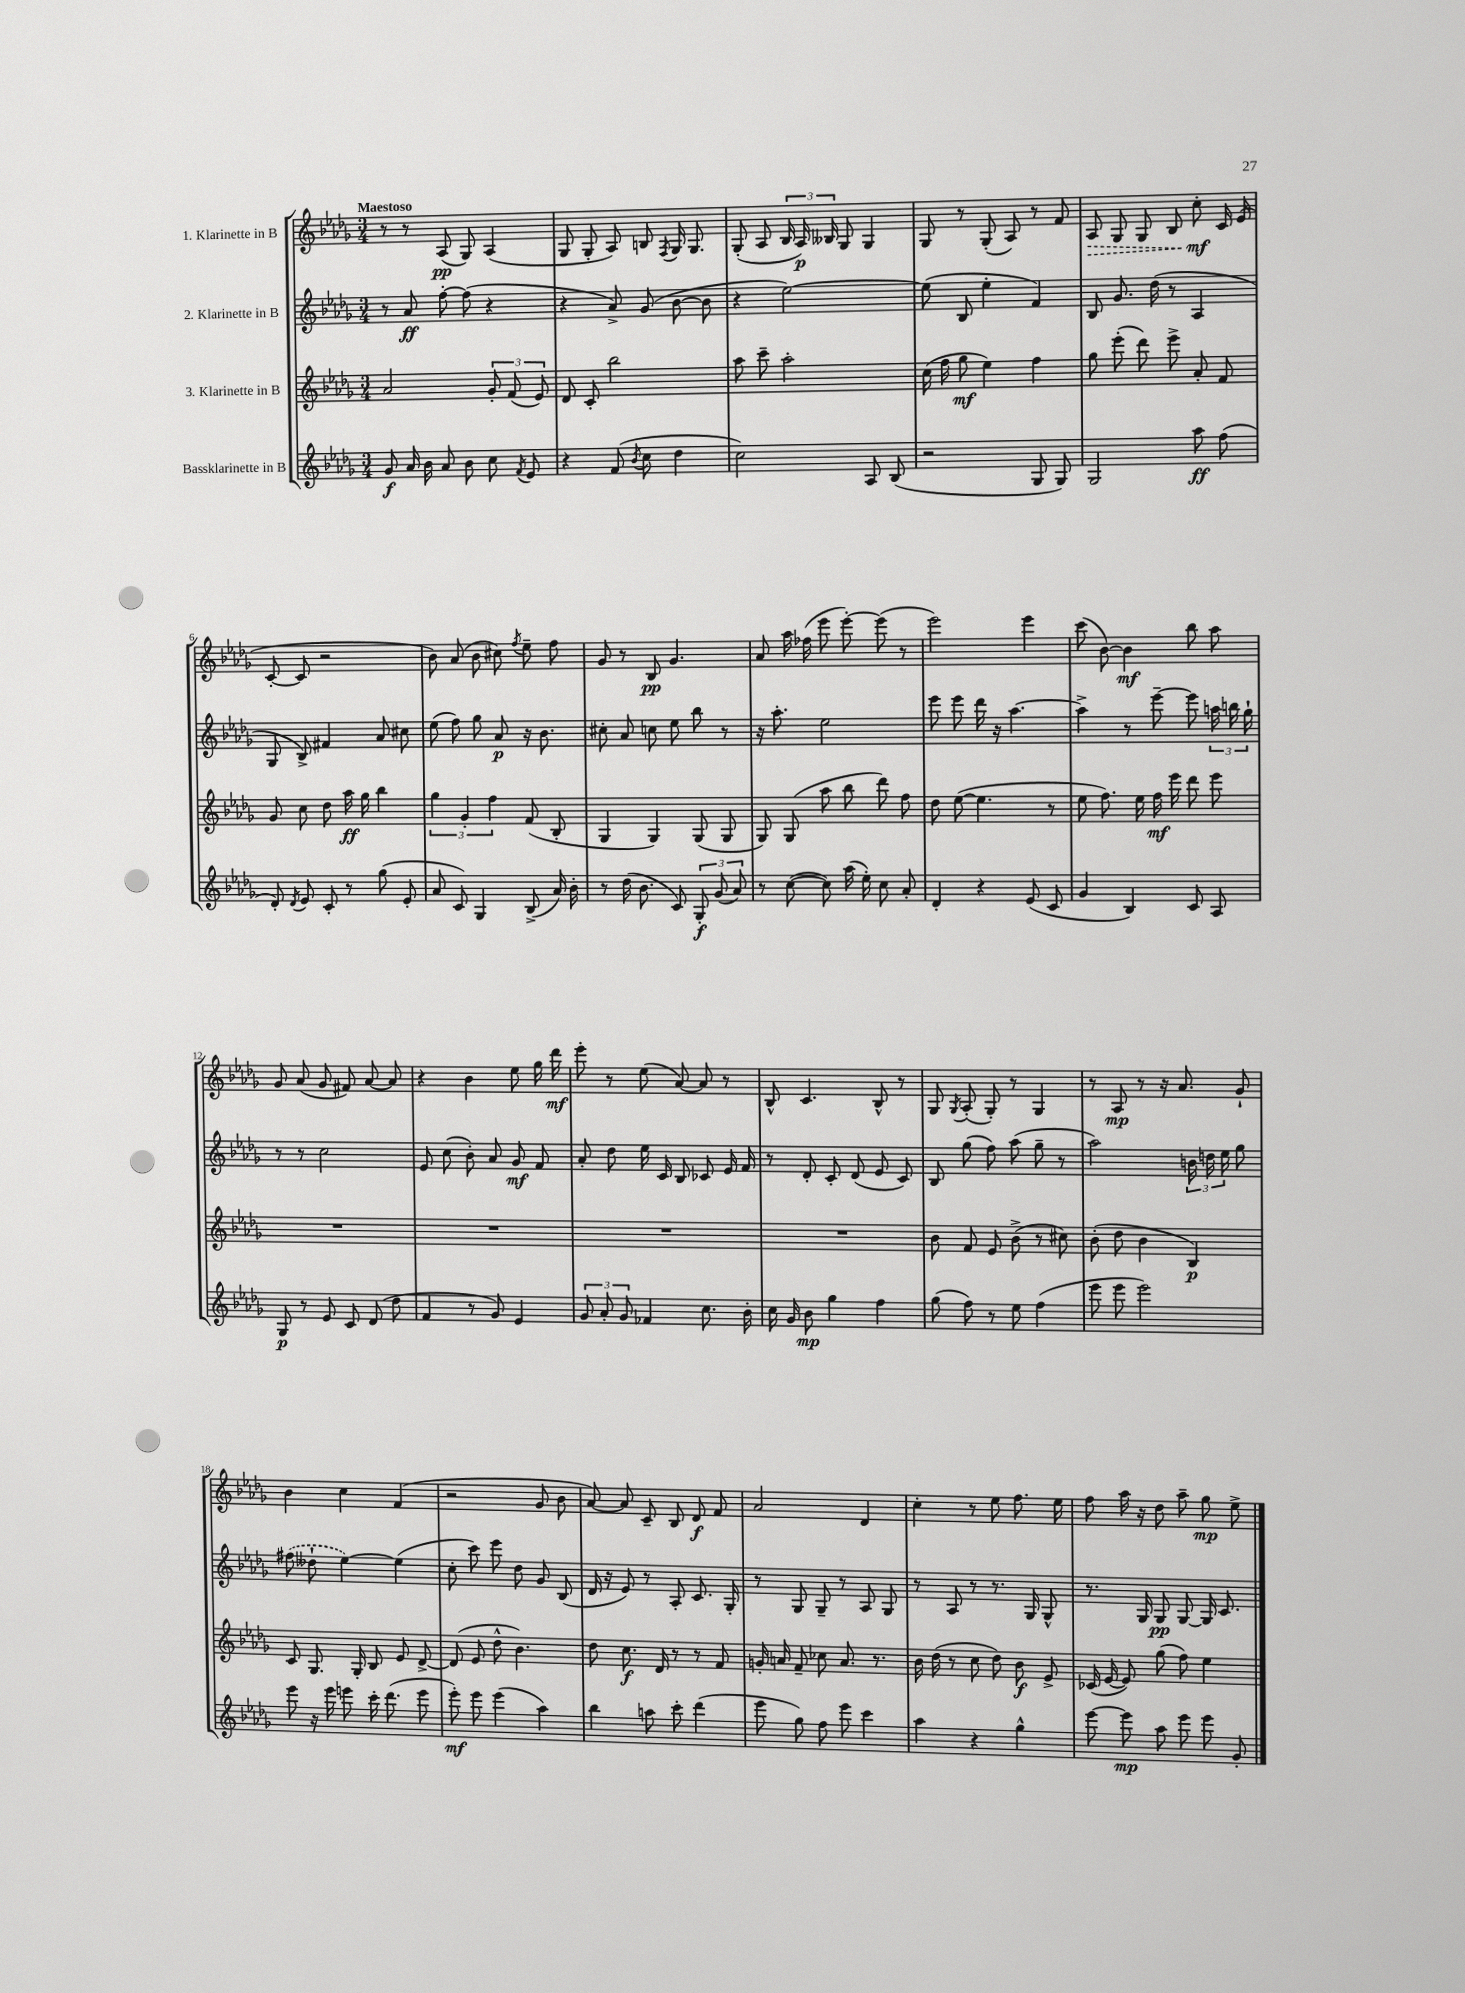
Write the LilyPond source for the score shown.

<<
\new StaffGroup <<
\new Staff = "s0" \with { instrumentName = "1. Klarinette in B" } {
    \clef treble \key des \major \numericTimeSignature \time 3/4 \tempo "Maestoso"
    \autoBeamOff r8 r8 aes8\pp( ges8) aes4( |
    ges8 ges8-. aes8) b8 \acciaccatura { f8 } ges16 ges8. |
    ges8-.( aes8 \tuplet 3/2 { bes16 aes16\p) beses16 } ges8 ges4 |
    ges8 r8 ges8-.( aes8) r8 f'8 |
    \once \override Hairpin.style = #'dashed-line aes8\> ges8 ges8 bes8 c''8-.\mf\! c'16 ees'16( |
    c'8~-. c'8 r2 |
    bes'8) aes'8( bes'8 cis''8) \acciaccatura { f''8 } ees''8-- f''8 |
    ges'8 r8 bes8\pp ges'4. |
    aes'8 aes''16 fes''16( ees'''8 ees'''8~-.) ees'''8( r8 |
    ees'''2) ees'''4 |
    c'''8( bes'8~) bes'4\mf bes''8 aes''8 |
    ges'8 aes'8( ges'8 fis'8) aes'8~ aes'8 |
    r4 bes'4 ees''8 ges''16 des'''16\mf |
    ees'''8-. r8 ees''8( aes'8~) aes'8 r8 |
    bes8-^ c'4. bes8-^ r8 |
    ges8 \acciaccatura { ges8 } aes8-.( ges8-.) r8 ges4 |
    r8 aes8\mp r8 r16 aes'8. ges'8-! |
    bes'4 c''4 f'4( |
    r2 ges'8 bes'8 |
    aes'8~) aes'8 c'8-- bes8 des'8\f f'8 |
    aes'2 des'4 |
    c''4-. r8 ees''8 f''8. ees''16 |
    f''8 aes''16 r16 des''8 aes''8-- ges''8\mp ees''8-> \bar "|." |
}
\new Staff = "s1" \with { instrumentName = "2. Klarinette in B" } {
    \clef treble \key des \major \numericTimeSignature \time 3/4
    \autoBeamOff r8 aes'8\ff f''8~-. f''8( r4 |
    r4 aes'8->) ges'8( bes'8~ bes'8 |
    r4 ees''2~) |
    ees''8( bes8 ees''4-. f'4) |
    bes8 ges'8. des''16( r8 aes4 |
    ges8 bes8->) fis'4 aes'8 cis''8 |
    ees''8( f''8) ges''8 aes'8\p r16 bes'8. |
    cis''8-. aes'8 c''8 ees''8 bes''8 r8 |
    r16 aes''8.-. ees''2 |
    ees'''8 ees'''8 des'''16 r16 aes''4.~ |
    aes''4-> r8 ees'''8~-- ees'''8 \tuplet 3/2 { a''16 b''16 ges''16-! } |
    r8 r8 c''2 |
    ees'8 c''8( bes'8-.) aes'8 ges'8\mf f'8 |
    aes'8-. des''8 ees''16 c'16 bes8 ces'8 ees'16 f'16 |
    r8 des'8-. c'8-. des'8( ees'8 c'8) |
    bes8 ges''8( f''8) aes''8( ges''8-- r8 |
    aes''2) \tuplet 3/2 { b'16 d''16 ees''16 } ges''8 |
    \once \slurDashed fis''8( deses''8-! ees''4~) ees''4( |
    c''8-. c'''8) ees'''8 des''8 ges'8 bes8( |
    des'16 r16 ees'8) r8 aes8-. c'8. ges16-. |
    r8 ges8 ges8-- r8 aes8 ges8 |
    r8 aes8 r8 r8. ges16 ges8-^ |
    r8. ges16 ges8\pp ges8~ ges16 c'8. \bar "|." |
}
\new Staff = "s2" \with { instrumentName = "3. Klarinette in B" } {
    \clef treble \key des \major \numericTimeSignature \time 3/4
    \autoBeamOff aes'2 \tuplet 3/2 { ges'8-. f'8( ees'8) } |
    des'8 c'8-. bes''2 |
    aes''8 c'''8-- aes''2-. |
    c''16( f''16 ges''8\mf ees''4) f''4 |
    ges''8 ees'''8-.( des'''8) ees'''8-> aes'8-. f'8 |
    ges'8 c''8 des''8 aes''16\ff ges''16 bes''4 |
    \tuplet 3/2 { ges''4 ges'4-. f''4 } f'8( bes8-. |
    ges4 ges4) ges8( ges8 |
    ges8) ges8( aes''8 bes''8 des'''8) f''8 |
    des''8 ees''8~( ees''4. r8 |
    ees''8 f''8.) ees''16 f''16\mf ees'''16 des'''8 ees'''8 |
    R2. |
    R2. |
    R2. |
    R2. |
    bes'8 f'8 ees'8 bes'8->( r8 cis''8) |
    bes'8-.( des''8 bes'4 bes4\p) |
    c'8 ges8. ges16-. bes8 ees'8 des'8~-> |
    des'8( ees'8 des''8-^ bes'4.) |
    des''8 c''8.\f des'16 r8 r8 f'8 |
    g'16-. a'16 f'8-- ces''8 a'8. r8. |
    bes'16 des''16( r8 c''8 des''8) bes'8\f ees'8-> |
    ces'16( ees'16~ ees'8) ges''8( f''8) ees''4 \bar "|." |
}
\new Staff = "s3" \with { instrumentName = "Bassklarinette in B" } {
    \clef treble \key des \major \numericTimeSignature \time 3/4
    \autoBeamOff ges'8\f aes'16 bes'16 aes'8 bes'8 c''8 \acciaccatura { f'8 } ees'8 |
    r4 f'8( \acciaccatura { bes'8 } c''8 des''4 |
    c''2) aes8 bes8( |
    r2 ges8 ges8) |
    ges2 aes''8\ff f''8( |
    des'8-.) \acciaccatura { des'8 } ees'8 c'8-. r8 ges''8( ees'8-. |
    aes'8 c'8) ges4 bes8->( aes'16) bes'16-. |
    r8 des''16( bes'8. c'8) \tuplet 3/2 { ges8-.\f ges'8( aes'8) } |
    r8 c''8~( c''8) aes''16( ees''16-.) c''8 aes'8-. |
    des'4-. r4 ees'8( c'8 |
    ges'4 bes4) c'8 aes8 |
    ges8\p r8 ees'8 c'8 des'8( des''8 |
    f'4 r8 ges'8) ees'4 |
    \tuplet 3/2 { ges'8 aes'8-. ges'8 } fes'4 c''8. bes'16-. |
    c''16 ges'16 bes'8\mp ges''4 f''4 |
    ges''8( f''8) r8 ees''8 f''4( |
    ees'''8 ees'''8 ees'''2) |
    ees'''8 r16 ees'''16 e'''8 c'''16-. des'''8.( e'''8 |
    ees'''8-.\mf) ees'''8 ees'''4( aes''4) |
    bes''4 a''8 c'''8-. des'''4( |
    ees'''8 ges''8) f''8 ees'''8 c'''4 |
    aes''4 r4 ges''4-^ |
    ees'''8~ ees'''8\mp aes''8 ees'''8 ees'''8 ges'8-. \bar "|." |
}
>>
>>
